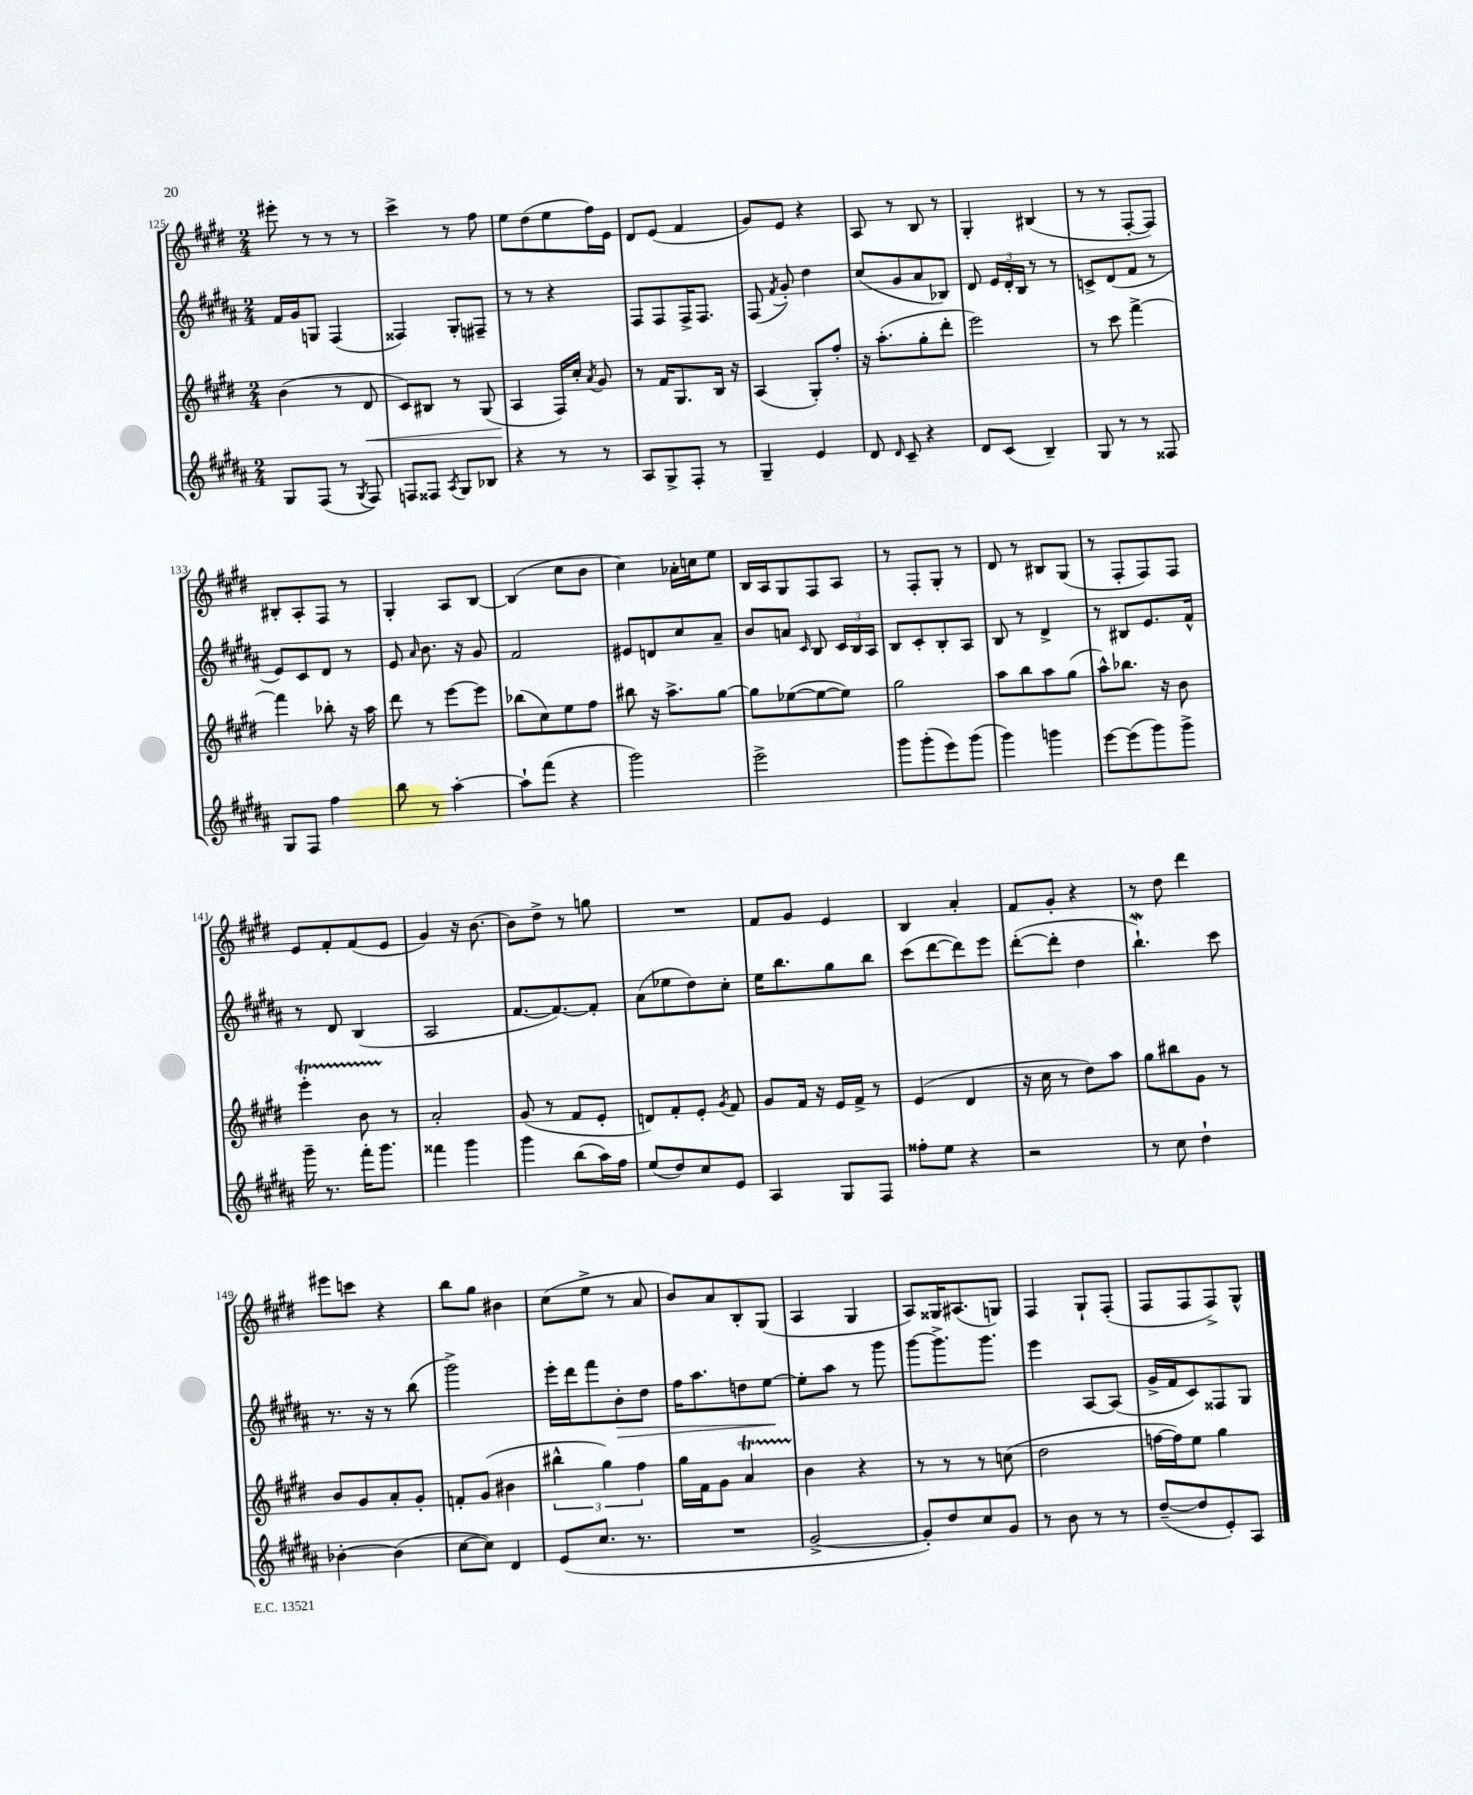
<<
\new StaffGroup <<
\new Staff = "s0" {
    \clef treble \key e \major \numericTimeSignature \time 2/4
    \autoBeamOff eis'''8-. r8 r8 r8 |
    cis'''4-> r8 fis''8 |
    e''8[ dis''8( e''8 fis''16) e'16] |
    dis'8[ e'8]( fis'4 |
    gis'8[) e'8] r4 |
    a8 r8 b8 r8 |
    gis4-. bis4( |
    r8 r8 fis8[~-. fis8]) |
    bis8[-. a8-. fis8] r8 |
    gis4-. a8[ b8]~ |
    b4( cis''8[ b'8] |
    cis''4) aes'16[-. c''16 e''8] |
    b16[ a16 gis8 fis8 a8] |
    r8 fis8[-. gis8]-. r8 |
    dis'8 r8 bis8[ gis8]( |
    r8 fis8[-. fis8) fis8] |
    e'8[ fis'8-. fis'8( e'8] |
    gis'4) r16 b'8.~ |
    b'8[ dis''8]-> r8 g''8 |
    R2 |
    fis'8[ gis'8] e'4 |
    b4 a'4-. |
    fis'8[ gis'8]-. r4 |
    r8 dis''8 dis'''4 |
    eis'''8[ c'''8] r4 |
    b''8[ gis''8] bis'4 |
    cis''8[( e''8]-> r8 a'8 |
    b'8[) a'8 b8-. gis8]( |
    a4 gis4 |
    a8[) gisis16 ais8.( g8]) |
    fis4 gis8[-! fis8]-.( |
    fis8[ fis8 fis8->) gis8]-^ \bar "|." |
}
\new Staff = "s1" {
    \clef treble \key b \major \numericTimeSignature \time 2/4
    \autoBeamOff fis'16[ gis'16 g8] fis4( |
    fisis4) gis8[-. fis8]-- |
    r8 r8 r4 |
    fis8[ fis8 fis16-> fis8.] |
    fis8( \acciaccatura { fis'8 } gis'8-.) dis''4 |
    cis''8[( gis'8 ais'8 bes8]) |
    dis'8 \tuplet 3/2 { e'16[ dis'16-. b16] } r8 r8 |
    c'8[-> dis'8( fis'8] r8 |
    e'8[) cis'8 dis'8] r8 |
    e'8 \grace { ais'16 } b'8. r16 gis'8 |
    fis'2 |
    eis'8[ d'8 cis''8 ais'8]-- |
    b'8[ a'8] \grace { cis'16 } b8 \tuplet 3/2 { cis'16[ b16 ais16] } |
    b8[ cis'8-. b8-. ais8] |
    b8 r8 dis'4-> |
    r8 bis8[ e'8. fis'16]-^ |
    r8 dis'8 b4( |
    ais2 |
    fis'8.[~ fis'8.~) fis'8]-. |
    ais'8[( ees''8 dis''8) cis''8]-. |
    e''16[ b''8. gis''8 b''8] |
    cis'''8[( dis'''8~ dis'''8) e'''8] |
    dis'''8[~-.( dis'''8]-. dis''4 |
    b''4.-!\mordent) cis'''8 |
    r8. r16 r8 b''8( |
    gis'''2->) |
    e'''16[-. dis'''16 fis'''8 b'8-.\> dis''8] |
    fis''16[ ais''8. d''8 e''8]~\! |
    e''8[-. ais''8] r8 gis'''8 |
    gis'''8[~ gis'''8.-> gis'''8.] |
    e'''4 ais8[~ ais8]( |
    gis'16[-> fis'16 cis'8) fisis8 gis8] \bar "|." |
}
\new Staff = "s2" {
    \clef treble \key e \major \numericTimeSignature \time 2/4
    \autoBeamOff b'4( r8 dis'8\< |
    cis'8[) bis8] r8 gis8( |
    a4\! fis16[) cis''16]-. \acciaccatura { a'8 } gis'8 |
    r8 fis'16[ gis8. b16] r16 |
    a4( gis8[-.) fis''8]-. |
    r16 a''8.[-.( gis''8-. dis'''8]-. |
    e'''2) |
    r8 cis'''8 fis'''4~-> |
    fis'''4 bes''8-. r16 a''16 |
    dis'''8 r8 e'''8[~ e'''8] |
    bes''8[( cis''8) e''8 fis''8] |
    bis''8 r16 a''8.[-> gis''8]~ |
    gis''8[ ees''8~( ees''8~ ees''8]) |
    gis''2 |
    a''8[ b''8 a''8 gis''8]( |
    a''8[-^) bes''8.] r16 b'8 |
    e'''4-.\startTrillSpan b'8 r8\stopTrillSpan |
    a'2-. |
    gis'8( r8 fis'8[ e'8]-. |
    d'8[) fis'8-. e'8]-. \acciaccatura { gis'8 } fis'8 |
    gis'8[ fis'16] r16 e'16[ fis'16]-> r8 |
    e'4( dis'4 |
    r16 cis''16 r8 dis''8[) a''8] |
    gis''8[ bis''8 gis'8] r8 |
    b'8[ gis'8 a'8-. gis'8]-. |
    f'8[-. gis'8]( bis'4 |
    \tuplet 3/2 { bis''4-^ gis''4) fis''4 } |
    gis''16[ fis'16 gis'8] a'4\startTrillSpan |
    b'4\stopTrillSpan r4 |
    r8 r8 r8 c''8( |
    dis''2 |
    f''16[~ f''16) e''8] gis''4 \bar "|." |
}
\new Staff = "s3" {
    \clef treble \key b \major \numericTimeSignature \time 2/4
    \autoBeamOff gis8[ fis8]( r8 \acciaccatura { gis8 } fis8) |
    f8[ fisis8] \acciaccatura { ais8 } gis8[ bes8] |
    r4 r8 r8 |
    ais8[ gis8-> fis8]-. r8 |
    gis4-- e'4 |
    dis'8 \grace { dis'16 } cis'8-- r4 |
    dis'8[ cis'8]( b4--) |
    gis8 r8 r8 fisis8 |
    gis8[ fis8] fis''4 |
    b''8 r8 ais''4~-. |
    ais''8[-! fis'''8]( r4 |
    gis'''2) |
    e'''2-> |
    gis'''8[ gis'''8-.( e'''8) gis'''8]( |
    gis'''4) g'''4 |
    e'''8[~ e'''8( gis'''8) gis'''8]-> |
    gis'''16-- r8. fis'''16[-. gis'''8.] |
    fisis'''4 gis'''4 |
    gis'''4 b''8[( ais''16) fis''16] |
    e''8[( dis''8) cis''8 e'8] |
    ais4 gis8[ fis8] |
    fisis''8[-. e''8] r4 |
    r2 |
    r8 cis''8 dis''4-! |
    bes'4~-. bes'4( |
    cis''8[~ cis''8]) dis'4 |
    e'8[( cis''8.] r8. |
    R2 |
    gis'2~-> |
    gis'8[-.) dis''8 cis''8 gis'8] |
    r8 b'8 r8 r8 |
    dis''8[~--( dis''8 e'8-.) ais8] \bar "|." |
}
>>
>>
\layout { \context { \Score currentBarNumber = #125 } }
